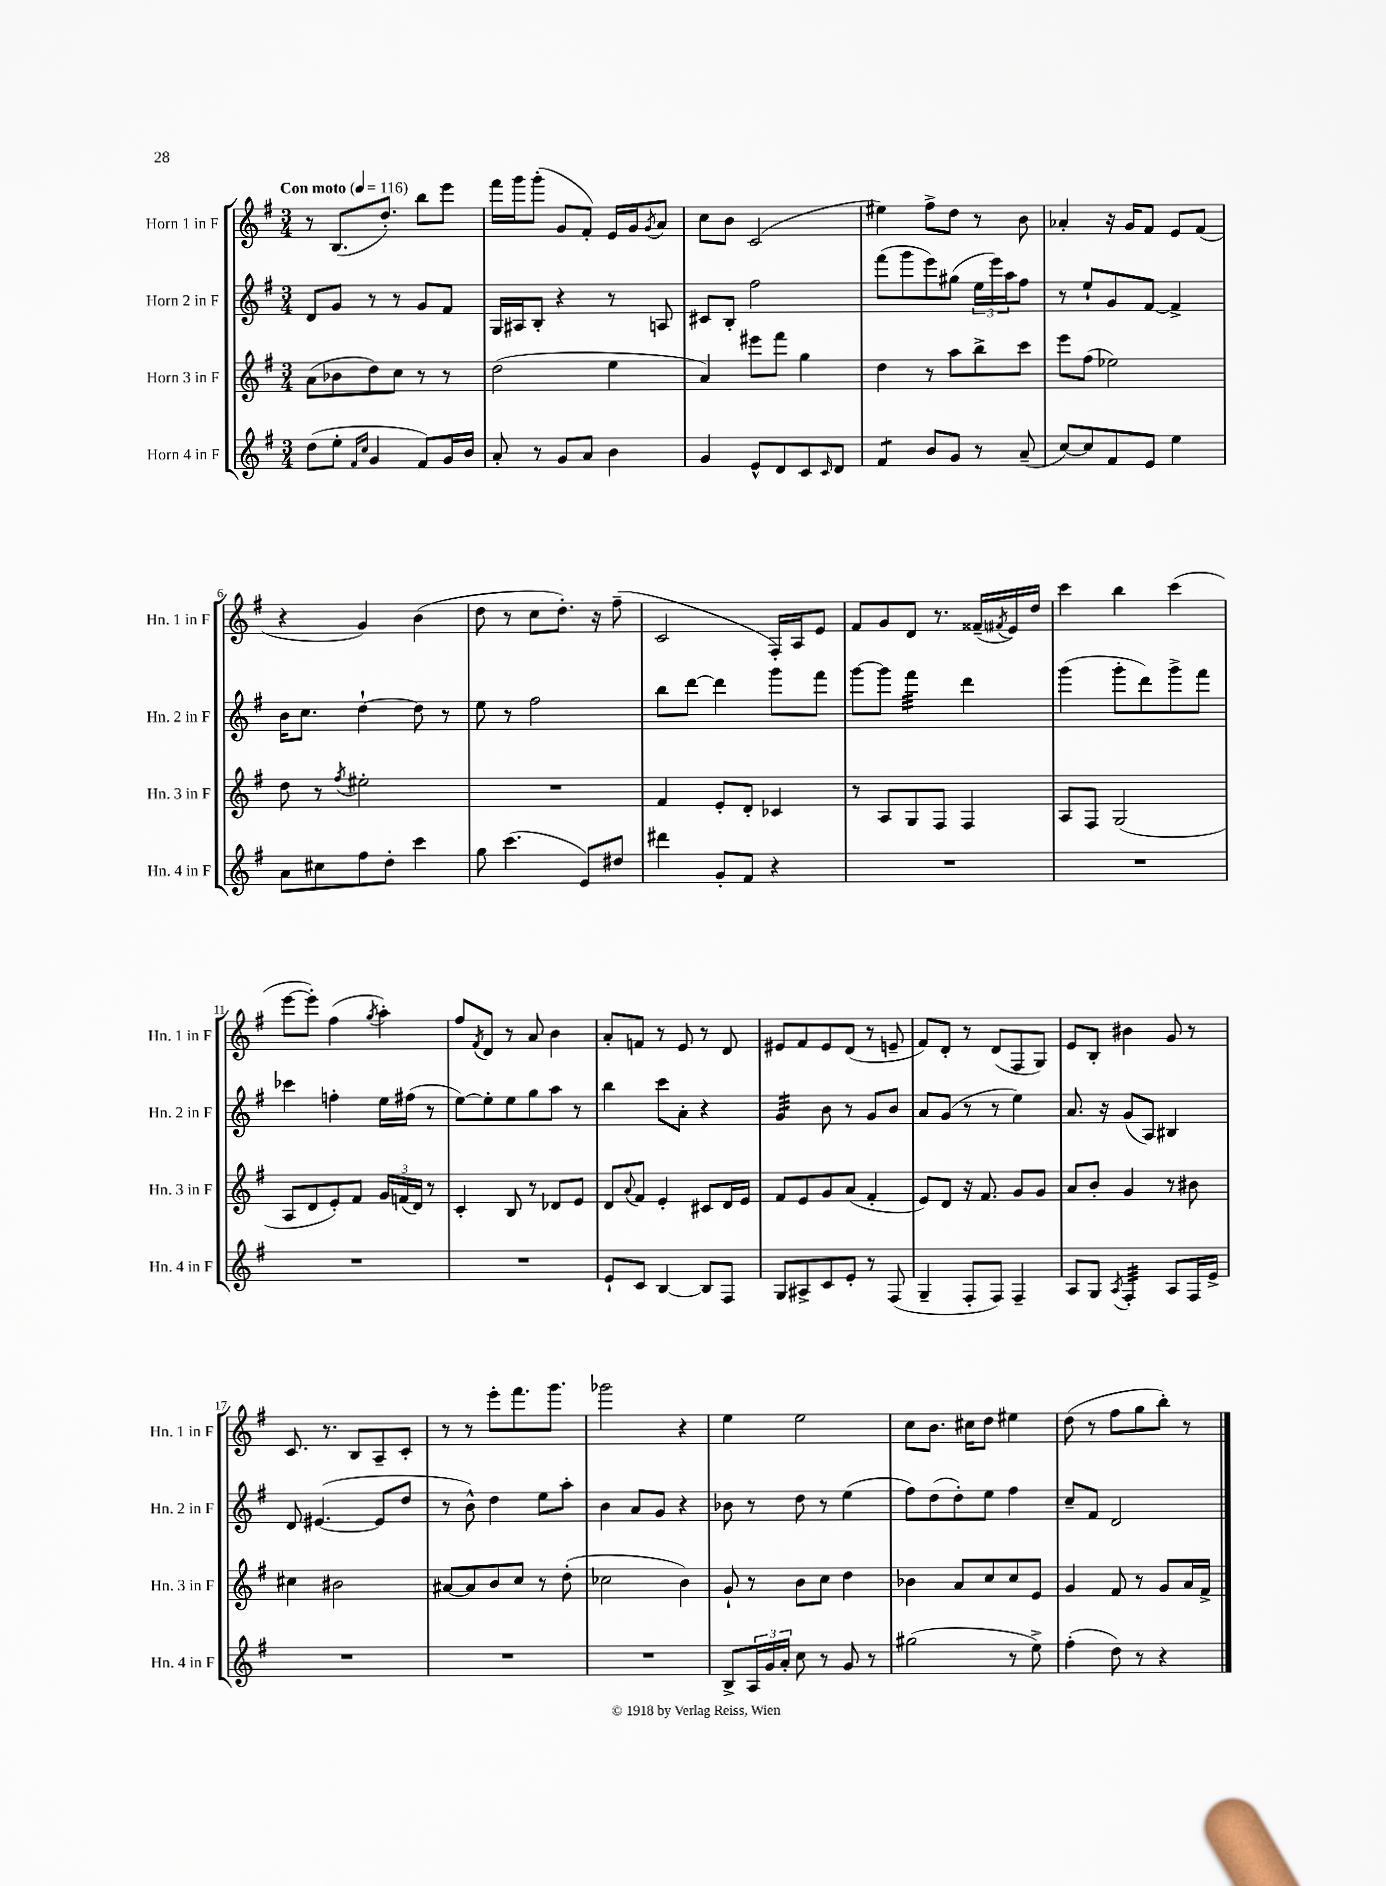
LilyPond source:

<<
\new StaffGroup <<
\new Staff = "s0" \with { instrumentName = "Horn 1 in F" shortInstrumentName = "Hn. 1 in F" } {
    \clef treble \key g \major \numericTimeSignature \time 3/4 \tempo "Con moto" 4 = 116
    r8 b8.( d''8.-.) b''8 e'''8 |
    fis'''16 g'''16 g'''8-.( g'8 fis'8-.) e'16 g'16 \acciaccatura { g'8 } a'8 |
    c''8 b'8 c'2( |
    eis''4) fis''8-> d''8 r8 b'8 |
    aes'4-. r16 g'16 fis'8 e'8 fis'8( |
    r4 g'4) b'4( |
    d''8 r8 c''8 d''8.-.) r16 fis''8--( |
    c'2 fis16-.) a16 e'8 |
    fis'8 g'8 d'8 r8. fisis'16--( \acciaccatura { fis'8 } e'16) d''16 |
    c'''4 b''4 c'''4( |
    e'''8~ e'''8-.) fis''4( \acciaccatura { g''8 } a''4-.) |
    fis''8 \acciaccatura { fis'8 } d'8 r8 a'8 b'4 |
    a'8-. f'8 r8 e'8 r8 d'8 |
    eis'8 fis'8 eis'8 d'8( r8 e'8-- |
    fis'8) d'8-. r8 d'8( fis8 g8) |
    e'8 b8-. bis'4 g'8 r8 |
    c'8. r8. b8 a8-- c'8-. |
    r8 r8 e'''8-. fis'''8. g'''8. |
    ges'''2 r4 |
    e''4 e''2 |
    c''8 b'8. cis''16 d''8 eis''4 |
    d''8( r8 fis''8 g''8 b''8-.) r8 \bar "|." |
}
\new Staff = "s1" \with { instrumentName = "Horn 2 in F" shortInstrumentName = "Hn. 2 in F" } {
    \clef treble \key g \major \numericTimeSignature \time 3/4
    d'8 g'8 r8 r8 g'8 fis'8 |
    g16 ais16 b8-. r4 r8 a8 |
    cis'8 b8-. fis''2 |
    fis'''8( g'''8 e'''8) gis''8( \tuplet 3/2 { e''16 e'''16) a''16 } fis''8 |
    r8 e''8-! g'8 fis'8~ fis'4-> |
    b'16 c''8. d''4~-! d''8 r8 |
    e''8 r8 fis''2 |
    b''8 d'''8~ d'''4 g'''8 fis'''8 |
    g'''8~ g'''8 fis'''4:32 d'''4 |
    g'''4( g'''8-. d'''8) g'''8-> fis'''8 |
    ces'''4 f''4-. e''16 fis''16( r8 |
    e''8~) e''8-. e''8 g''8 a''8 r8 |
    b''4 c'''8 a'8-. r4 |
    g'4:32 b'8 r8 g'8 b'8 |
    a'8 g'8( r8 r8 e''4) |
    a'8. r16 g'8( a8) bis4 |
    d'8 eis'4.~( eis'8 d''8 |
    r8 b'8-^) d''4 e''8 a''8-. |
    b'4 a'8 g'8 r4 |
    bes'8 r8 d''8 r8 e''4( |
    fis''8) d''8( d''8-.) e''8 fis''4 |
    c''8-- fis'8 d'2 \bar "|." |
}
\new Staff = "s2" \with { instrumentName = "Horn 3 in F" shortInstrumentName = "Hn. 3 in F" } {
    \clef treble \key g \major \numericTimeSignature \time 3/4
    a'8( bes'8 d''8) c''8 r8 r8 |
    d''2( e''4 |
    a'4) eis'''8 fis'''8 g''4 |
    d''4 r8 a''8 b''8-> c'''8 |
    e'''8 fis''8( ees''2) |
    d''8 r8 \acciaccatura { fis''8 } eis''2-. |
    R2. |
    fis'4 e'8-. d'8-. ces'4 |
    r8 a8 g8 fis8 fis4 |
    a8 fis8 g2( |
    a8 d'8 e'8-.) fis'8 \tuplet 3/2 { g'16 f'16( d'16) } r8 |
    c'4-. b8 r8 des'8 e'8 |
    d'8 \appoggiatura { a'8 } fis'8 e'4-. cis'8 d'16 e'16 |
    fis'8 e'8 g'8 a'8( fis'4-. |
    e'8) d'8 r16 fis'8. g'8 g'8 |
    a'8 b'8-. g'4 r8 bis'8 |
    cis''4 bis'2 |
    ais'8~ ais'8 b'8 c''8 r8 d''8-.( |
    ces''2 b'4) |
    g'8-! r8 b'8 c''8 d''4 |
    bes'4 a'8 c''8 c''8 e'8 |
    g'4 fis'8 r8 g'8 a'16 fis'16-> \bar "|." |
}
\new Staff = "s3" \with { instrumentName = "Horn 4 in F" shortInstrumentName = "Hn. 4 in F" } {
    \clef treble \key g \major \numericTimeSignature \time 3/4
    d''8( e''8-. \grace { fis'16 c''16 } g'4 fis'8) g'16 b'16 |
    a'8-. r8 g'8 a'8 b'4 |
    g'4 e'8-^ d'8 c'8 \grace { c'16 } d'8 |
    fis'4:8 b'8 g'8 r8 a'8--( |
    c''8~) c''8 fis'8 e'8 e''4 |
    a'8 cis''8 fis''8 d''8-. c'''4 |
    g''8 c'''4.( e'8) dis''8 |
    dis'''4 g'8-. fis'8 r4 |
    R2. |
    R2. |
    R2. |
    R2. |
    e'8-! c'8 b4~ b8 fis8 |
    g8 ais8-> c'8 e'8-. r8 fis8( |
    g4-- fis8-. fis8) fis4-- |
    a8 g8 \acciaccatura { a8 } fis4:32-. a8 fis16 e'16-> |
    R2. |
    R2. |
    R2. |
    b8-> \tuplet 3/2 { a16 g'16 a'16-. } c''8 r8 g'8 r8 |
    gis''2( r8 e''8->) |
    fis''4-.( d''8) r8 r4 \bar "|." |
}
>>
>>
